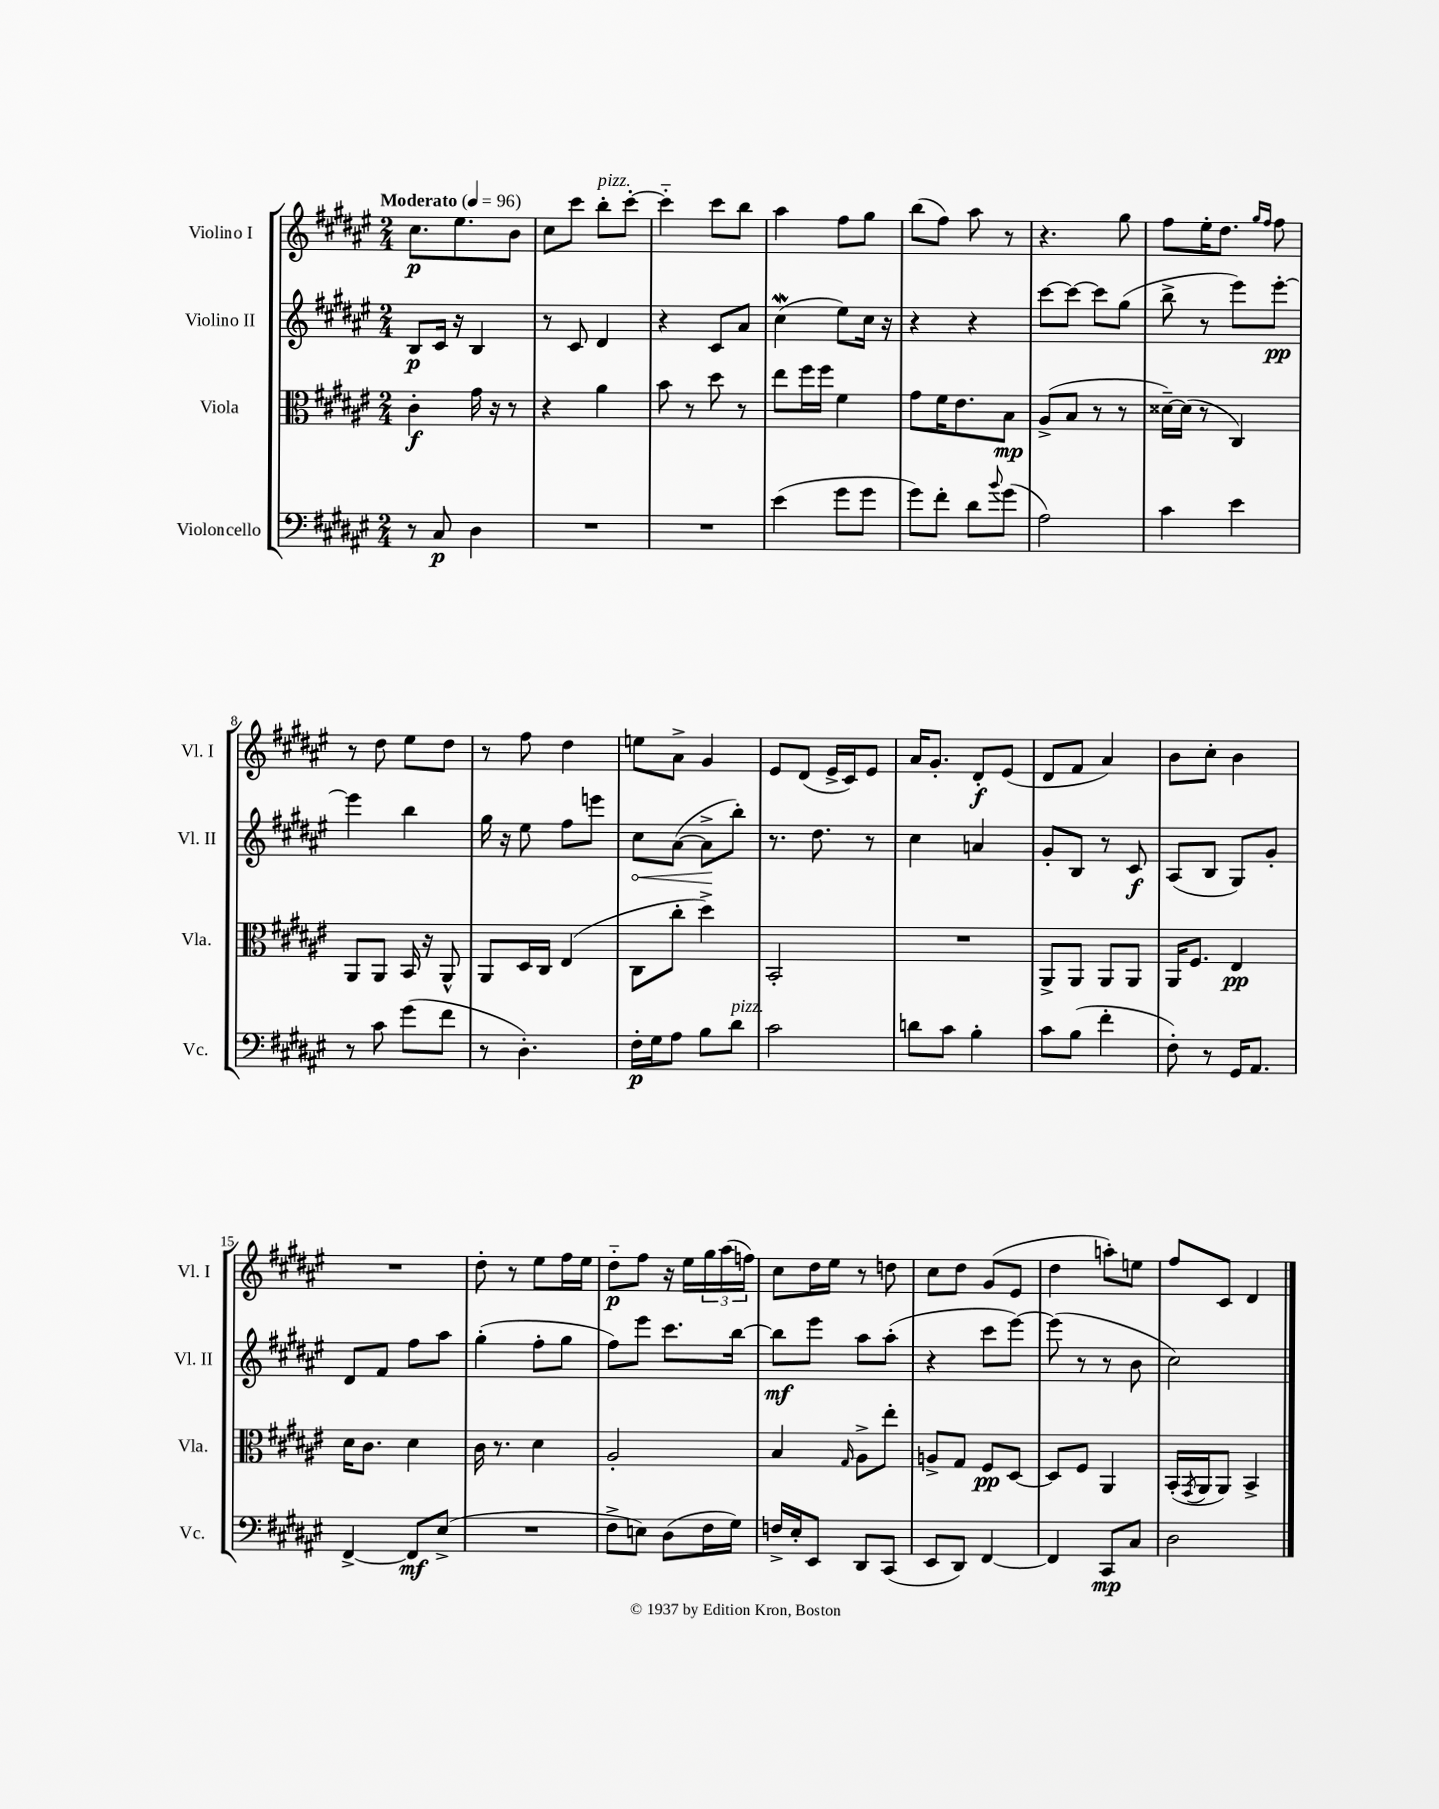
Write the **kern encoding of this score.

**kern	**kern	**kern	**kern
*staff4	*staff3	*staff2	*staff1
*clefF4	*clefC3	*clefG2	*clefG2
*k[f#c#g#d#a#e#]	*k[f#c#g#d#a#e#]	*k[f#c#g#d#a#e#]	*k[f#c#g#d#a#e#]
*M2/4	*M2/4	*M2/4	*M2/4
*MM96	*MM96	*MM96	*MM96
8r	4c#'	8B	8.cc#
8C#	.	16c#	.
.	.	16r	8.ee#
4D#	16g#	4B	.
.	16r	.	.
.	8r	.	8b
=	=	=	=
2r	4r	8r	8cc#
.	.	8c#	8ccc#
.	4a#	4d#	8bb'
.	.	.	[8ccc#'
=	=	=	=
2r	8b	4r	4ccc#'~]
.	8r	.	.
.	8dd#	8c#	8ccc#
.	8r	8a#	8bb
=	=	=	=
(4e#	8ee#	(4cc#	4aa#
.	16ff#	.	.
.	16ff#	.	.
8g#	4f#	8ee#)	8ff#
8g#	.	16cc#	8gg#
.	.	16r	.
=	=	=	=
8g#)	8g#	4r	(8bb
8f#'	16f#	.	8ff#)
.	8.e#	.	.
8d#	.	4r	8aa#
8qqb	.	.	.
(8g#	8B	.	8r
=	=	=	=
2A#)	(8A#^	[8ccc#	4.r
.	8B	8ccc#_	.
.	8r	8ccc#]	.
.	8r	(8gg#	8gg#
=	=	=	=
4c#	[16d##~)	8bb^	8ff#
.	(16d##]	.	.
.	8r	8r	16ee#'
.	.	.	8.dd#
4e#	4C#)	8eee#)	.
.	.	.	16qqgg#
.	.	.	16qqff#
.	.	[8eee#'	8ff#
=	=	=	=
8r	8AA#	4eee#]	8r
8c#	8AA#	.	8dd#
(8g#	16BB	4bb	8ee#
.	16r	.	.
8f#	8AA#^^	.	8dd#
=	=	=	=
8r	8AA#	16gg#	8r
.	.	16r	.
4.D#')	16D#	8ee#	8ff#
.	16C#	.	.
.	(4E#	8ff#	4dd#
.	.	8eee	.
=	=	=	=
16F#'	8C#	8cc#	8ee
16G#	.	.	.
8A#	8cc#'	([8a#	8a#^
8B	4dd#^)	8a#^]	4g#
8d#	.	8bb')	.
=	=	=	=
2c#	2BB'	8.r	8e#
.	.	.	(8d#
.	.	8.dd#	.
.	.	.	16e#^
.	.	.	16c#)
.	.	8r	8e#
=	=	=	=
8d	2r	4cc#	16a#
.	.	.	8.g#'
8c#	.	.	.
4B'	.	4a	8d#'
.	.	.	(8e#
=	=	=	=
8c#	8AA#^	8g#'	8d#
(8B	8AA#	8B	8f#
4f#'	8AA#	8r	4a#)
.	8AA#	8c#	.
=	=	=	=
8F#')	16AA#	(8A#	8b
.	8.F#	.	.
8r	.	8B	8cc#'
16GG#	4E#	8G#)	4b
8.AA#	.	.	.
.	.	8g#'	.
=	=	=	=
[4FF#^	16d#	8d#	2r
.	8.c#	.	.
.	.	8f#	.
8FF#]	4d#	8ff#	.
(8E#^	.	8aa#	.
=	=	=	=
2r	16c#	(4gg#'	8dd#'
.	8.r	.	.
.	.	.	8r
.	4d#	8ff#'	8ee#
.	.	8gg#	16ff#
.	.	.	16ee#
=	=	=	=
8F#^	2A#'	8ff#)	8dd#'~
8E)	.	8eee#	8ff#
(8D#	.	8.ccc#	16r
.	.	.	16ee#
16F#	.	.	24gg#
.	.	.	(24aa#
16G#)	.	[16bb	.
.	.	.	24ff)
=	=	=	=
16F^	4B	8bb]	8cc#
16E#'	.	.	.
8EE#	.	8eee#	16dd#
.	.	.	16ee#
.	16qqG#	.	.
8DD#	8A#^	8aa#	8r
(8CC#	8ee#'	(8aa#'	8dd
=	=	=	=
8EE#	8A^	4r	8cc#
8DD#)	8G#	.	8dd#
[4FF#	8F#	8ccc#	(8g#
.	[8D#	[8eee#)	8e#
=	=	=	=
4FF#]	8D#]	(8eee#]	4dd#
.	8F#	8r	.
8CC#	4AA#	8r	8aa')
8C#	.	8b	8ee
=	=	=	=
2D#	(16BB'	2cc#)	8ff#
.	8qGG#	.	.
.	16AA#	.	.
.	8AA#)	.	8c#
.	4BB^	.	4d#
==	==	==	==
*-	*-	*-	*-
